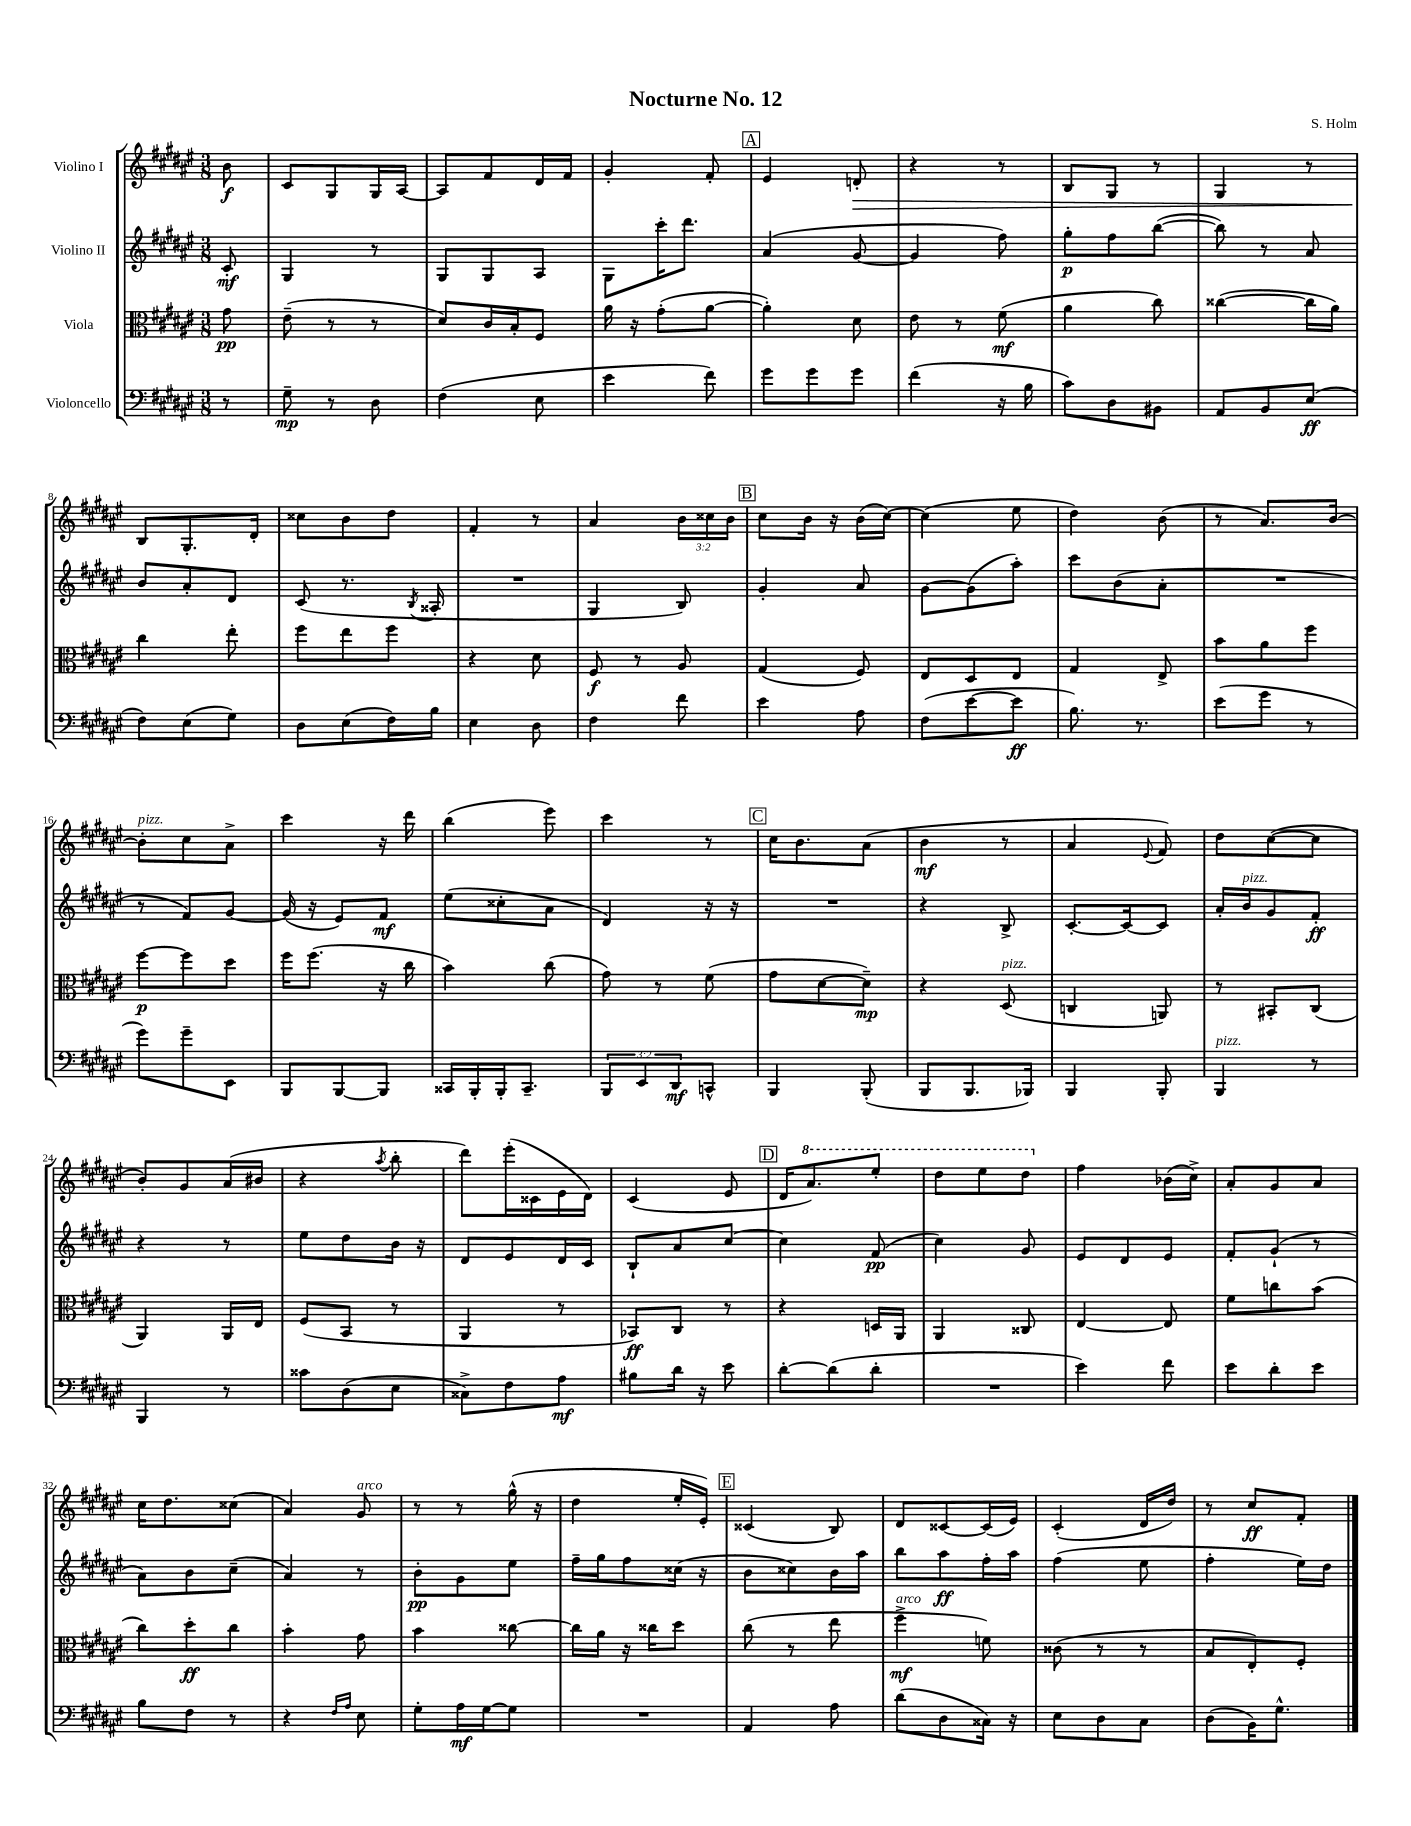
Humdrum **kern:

**kern	**kern	**kern	**kern
*staff4	*staff3	*staff2	*staff1
*clefF4	*clefC3	*clefG2	*clefG2
*k[f#c#g#d#a#e#]	*k[f#c#g#d#a#e#]	*k[f#c#g#d#a#e#]	*k[f#c#g#d#a#e#]
*M3/8	*M3/8	*M3/8	*M3/8
8r	8g#\	8c#'/	8b\
=	=	=	=
8G#~\	(8e#~\	4G#/	8c#/L
8r	8r	.	8G#/
8D#\	8r	8r	16G#/L
.	.	.	[16A#/JJ
=	=	=	=
(4F#\	8d#/L)	8G#/L	8A#/]L
.	16c#/L	8G#/	8f#/
.	16B'/J	.	.
8E#\	8F#/J	8A#/J	16d#/L
.	.	.	16f#/JJ
=	=	=	=
4e#\	16a#\	8G#\L	4g#'/
.	16r	.	.
.	(8g#'\L	16ccc#'\K	.
.	.	8.ddd#\J	.
8f#\)	[8a#\J	.	8f#'/
=	=	=	=
8g#\L	4a#'\])	(4a#/	4e#/
8g#\	.	.	.
8g#\J	8d#\	[8g#/	8d'/
=	=	=	=
(4f#\	8e#\	4g#/]	4r
.	8r	.	.
16r	(8f#\	8ff#\)	8r
16B\	.	.	.
=	=	=	=
8c#\L)	4a#\	8gg#'\L	8B/L
8D#\	.	8ff#\	8G#/J
8BB#\J	8cc#\)	([8bb\J	8r
=	=	=	=
8AA#/L	([4cc##\	8bb\])	4G#/
8BB/	.	8r	.
(8E#/J	16cc##\]LL	8a#/	8r
.	16a#\JJ)	.	.
=	=	=	=
8F#\L)	4cc#\	8b/L	8B/L
(8E#\	.	8a#'/	8.G#'/
8G#\J)	8ee#'\	8d#/J	.
.	.	.	16d#'/Jk
=	=	=	=
8D#\L	8ff#\L	(8c#/	8cc##\L
(8E#\	8ee#\	8.r	8b\
16F#\L)	8ff#\J	.	8dd#\J
.	.	8qB/	.
16B\JJ	.	16A##'/	.
=	=	=	=
4E#\	4r	4.r	4f#'/
8D#\	8d#\	.	8r
=	=	=	=
4F#\	8F#/	4G#/	4a#/
.	8r	.	.
8f#\	8A#/	8B/)	24b\LL
.	.	.	24cc##\
.	.	.	24b\JJ
=	=	=	=
4e#\	(4G#/	4g#'/	8cc#\L
.	.	.	16b\Jk
.	.	.	16r
8A#\	8F#/)	8a#/	(16b\LL
.	.	.	[16cc#\JJ)
=	=	=	=
(8F#\L	8E#/L	[8g#\L	(4cc#\]
[8e#\	8D#/	(8g#\]	.
8e#\]J	8E#/J	8aa#'\J)	8ee#\
=	=	=	=
8.B\)	4G#/	8ccc#\L	4dd#\)
.	.	(8b\	.
8.r	.	.	.
.	8E#^/	8a#'\J	(8b\
=	=	=	=
(8e#\L	8b\L	4.r	8r
8g#\J	8a#\	.	8.a#/L)
8r	8ff#\J	.	.
.	.	.	[16b/Jk
=	=	=	=
8g#\L)	[8ff#\L	8r	8b'\]L
8g#~\	8ff#\]	8f#/L)	8cc#\
8EE#\J	8dd#\J	[8g#/J	8a#^\J
=	=	=	=
8BBB/L	16ff#\LK	(16g#/]	4ccc#\
.	(8.ff#\J	16r	.
[8BBB/	.	8e#/L)	.
8BBB/]J	16r	8f#/J	16r
.	16cc#\	.	16ddd#\
=	=	=	=
16CC##/LL	4b\)	(8ee#\L	(4bb\
16BBB'/	.	.	.
16BBB'/J	.	8cc##'\	.
8.CC##~/J	.	.	.
.	(8cc#\	8a#\J	8eee#\)
=	=	=	=
12BBB/L	8g#\)	4d#/)	4ccc#\
12EE#/	.	.	.
.	8r	.	.
12DD#/	.	.	.
8CC^^/J	(8f#\	16r	8r
.	.	16r	.
=	=	=	=
4BBB/	8g#\L	4.r	16cc#\LK
.	.	.	8.b\
.	[8d#\	.	.
(8BBB'/	8d#~\]J)	.	(8a#\J
=	=	=	=
8BBB/L	4r	4r	4b\
8.BBB/	.	.	.
.	(8D#/	8B^/	8r
16BBB-/Jk)	.	.	.
=	=	=	=
4BBB/	4C/	[8.c#'/L	4a#/
.	.	16c#/_k	.
.	.	.	8qqe#/
8BBB'/	8AA/)	8c#/]J	8f#/)
=	=	=	=
4BBB/	8r	16a#'/LL	8dd#\L
.	.	16b/J	.
.	8BB#'/L	8g#/	([8cc#\
8r	(8C#/J	8f#'/J	8cc#\]J
=	=	=	=
4BBB/	4AA#/)	4r	8b'/L)
.	.	.	8g#/
8r	16AA#/LL	8r	(16a#/L
.	16E#/JJ	.	16b#/JJ
=	=	=	=
8c##\L	(8F#/L	8ee#\L	4r
(8D#\	8BB/J	8dd#\	.
.	.	.	8qaa#/
8E#\J	8r	16b\Jk	8bb'\
.	.	16r	.
=	=	=	=
8C##^\L)	4AA#/	8d#/L	8ddd#\L)
8F#\	.	8e#/	(16eee#'\L
.	.	.	16c##\
8A#\J	8r	16d#/L	16e#\
.	.	16c#/JJ	16d#\JJ)
=	=	=	=
8B#\L	8BB-/L)	8B`/L	(4c#/
16d#\Jk	8C#/J	8a#/	.
16r	.	.	.
8e#\	8r	[8cc#/J	8e#/
=	=	=	=
[8d#'\L	4r	4cc#\]	16d#/LK
.	.	.	8.aa#/)
(8d#\]	.	.	.
8d#'\J	16D/LL	(8f#/	8eee#'/J
.	16AA#/JJ	.	.
=	=	=	=
4.r	4AA#/	4cc#\)	8ddd#\L
.	.	.	8eee#\
.	8C##/	8g#/	8ddd#\J
=	=	=	=
4e#\)	[4E#/	8e#/L	4ff#\
.	.	8d#/	.
8f#\	8E#/]	8e#/J	(16b-\LL
.	.	.	16cc#^\JJ)
=	=	=	=
8e#\L	8f#\L	8f#'/L	8a#'/L
8d#'\	8cc\	(8g#`/J	8g#/
8e#\J	(8b\J	8r	8a#/J
=	=	=	=
8B\L	8cc#\L)	8a#\L)	16cc#\LK
.	.	.	8.dd#\
8F#\J	8dd#'\	8b\	.
8r	8cc#\J	(8cc#~\J	(8cc##\J
=	=	=	=
4r	4b'\	4a#/)	4a#/)
16qqF#/LL	.	.	.
16qqA#/JJ	.	.	.
8E#\	8g#\	8r	8g#/
=	=	=	=
8G#'\L	4b\	8b'\L	8r
16A#\L	.	8g#\	8r
[16G#\J	.	.	.
8G#\]J	[8cc##\	8ee#\J	(16gg#^^\
.	.	.	16r
=	=	=	=
4.r	16cc##\]LL	16ff#~\LL	4dd#\
.	16a#\JJ	16gg#\J	.
.	16r	8ff#\	.
.	16cc##\LK	.	.
.	8dd#\J	(16cc##\Jk	16ee#'/LL
.	.	16r	16e#'/JJ)
=	=	=	=
4AA#/	(8cc#\	8b\L	(4c##/
.	8r	8cc##\)	.
8A#\	8ee#\	16b\L	8B/)
.	.	16aa#\JJ	.
=	=	=	=
(8d#\L	4ff#^\	8bb\L	8d#/L
8D#\	.	8aa#\	[8c##/
16C##\Jk)	8f\)	16ff#'\L	(16c##/]L
16r	.	16aa#\JJ	16e#/JJ)
=	=	=	=
8E#\L	(8c##\	(4ff#\	(4c#'/
8D#\	8r	.	.
8C#\J	8r	8ee#\	16d#/LL
.	.	.	16dd#/JJ)
=	=	=	=
(8D#\L	8B/L	4ff#'\	8r
16BB\K)	8E#'/)	.	8cc#/L
8.G#^^\J	.	.	.
.	8F#'/J	16ee#\LL)	8f#'/J
.	.	16dd#\JJ	.
==	==	==	==
*-	*-	*-	*-
